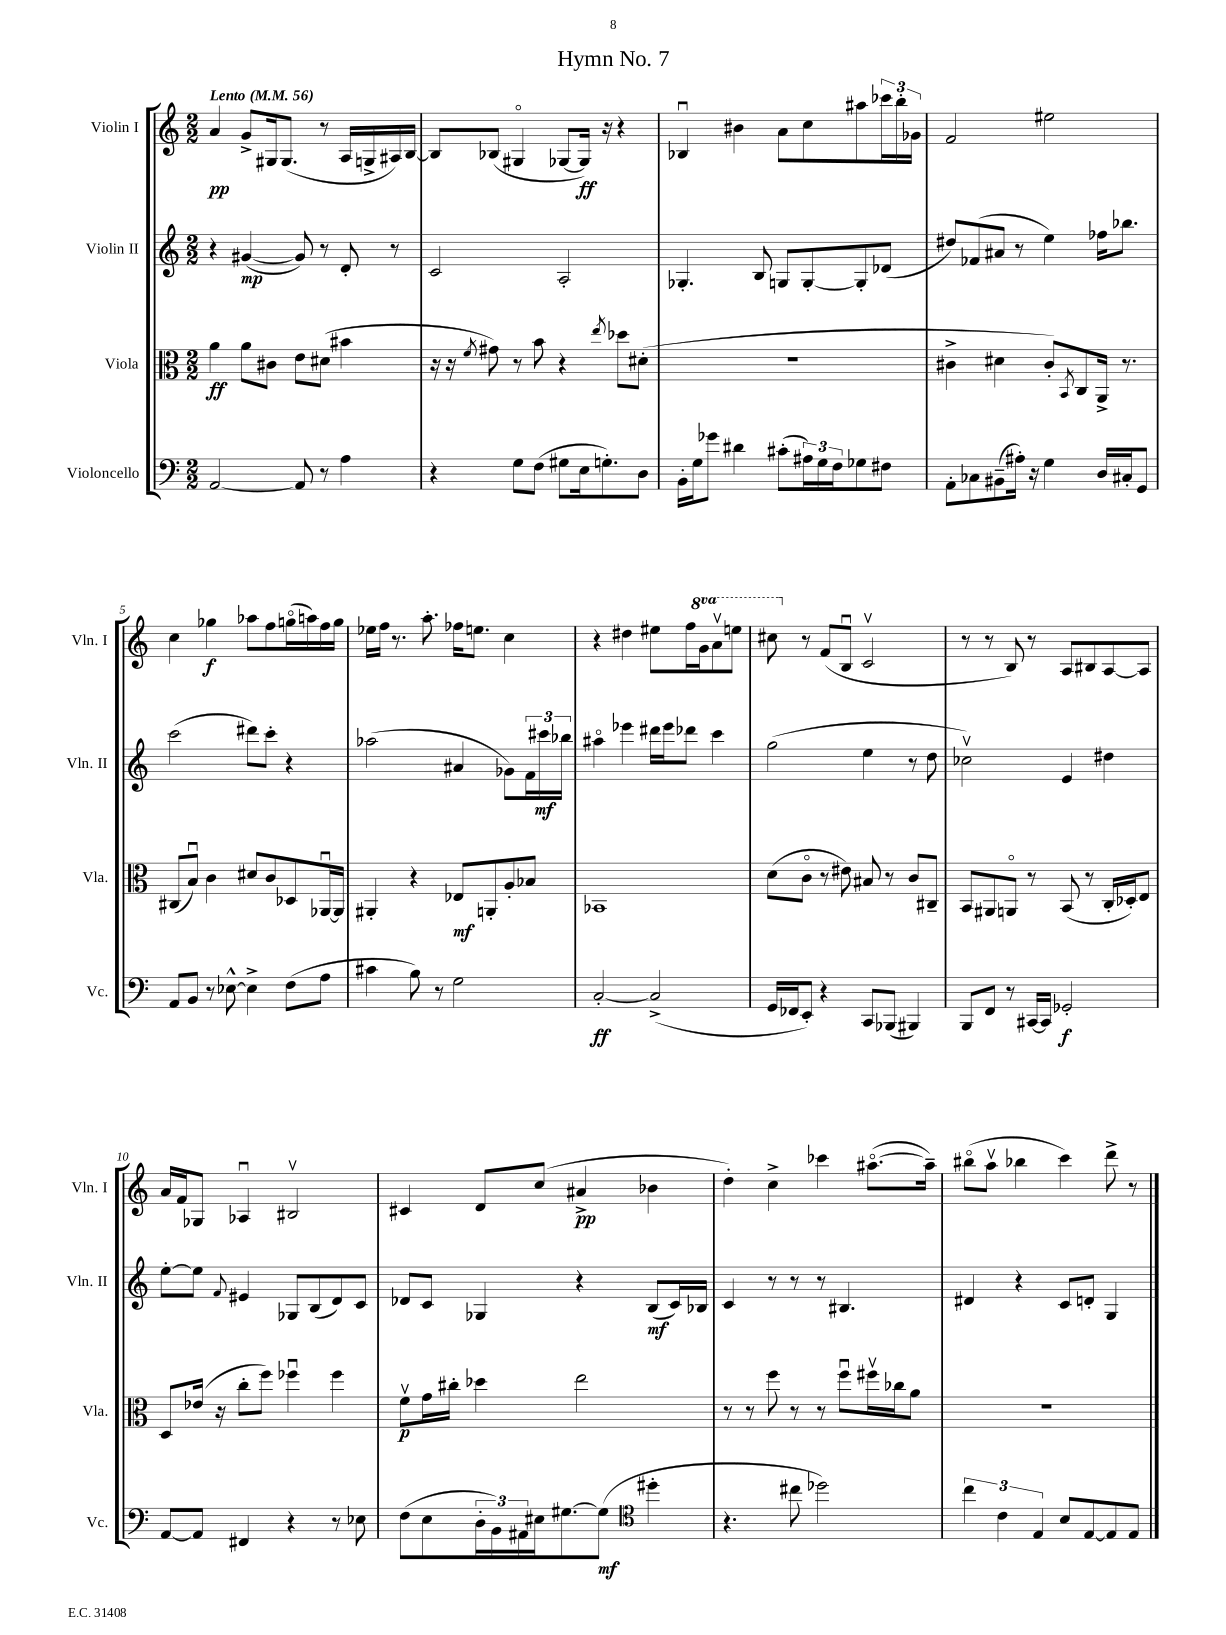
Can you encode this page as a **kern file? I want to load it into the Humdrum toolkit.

**kern	**kern	**kern	**kern
*staff4	*staff3	*staff2	*staff1
*clefF4	*clefC3	*clefG2	*clefG2
*k[]	*k[]	*k[]	*k[]
*M2/2	*M2/2	*M2/2	*M2/2
*MM56	*MM56	*MM56	*MM56
[2AA/	4a\	4r	4a/
.	8a\L	([4g#/	8g^/L
.	8c#\J	.	16G#/k
.	.	.	(8.G#/J
8AA/]	8e\L	8g#/])	.
8r	(8d#\J	8r	8r
4A\	4b#\	8d'/	16A/LL
.	.	.	16G^/
.	.	8r	16A#/)
.	.	.	[16B/JJ
=	=	=	=
4r	16r	2c/	8B/]L
.	16r	.	.
.	8qf/	.	.
.	8g#\)	.	(8B-/J
8G\L	8r	.	4G#o/
(8F\J	8b\	.	.
8G#\L	4r	2A'/	[8G-/L
16E\k	.	.	16G-/]Jk)
8.G'\)	.	.	16r
.	8qee/	.	.
.	8dd-\L	.	4r
8D\J	(8d#'\J	.	.
=	=	=	=
16BB'\LL	1r	4.G-'/	4B-u/
16G\J	.	.	.
8g-\J	.	.	.
4d#\	.	.	4b#\
.	.	8B/	.
(8c#'\L	.	8G/L	8a\L
24A#\L)	.	[8G'/	8cc\
24G\	.	.	.
24F\J	.	.	.
8G-\	.	8G'/]	8aa#\
8F#\J	.	(8d-/J	24ccc-\L
.	.	.	24bb'\
.	.	.	24g-\JJ
=	=	=	=
8AA'\L	4c#^\	8dd#/L)	2f/
8C-\	.	(8f-/	.
(8BB#~\	4d#\	8a#/J	.
16A#'\Jk)	.	8r	.
16r	.	.	.
4G\	8c#'/L)	4ee\)	2ee#\
.	8qBB/	.	.
.	8C/	.	.
16D/LL	16AA^/Jk	16ff-\LK	.
16C#'/J	8.r	8.bb-\J	.
8GG/J	.	.	.
=	=	=	=
8AA/L	(8C#/L	(2ccc\	4cc\
8BB/J	8Bu/J)	.	.
8r	4c\	.	4gg-\
[8E-^^\	.	.	.
4E-^\]	8d#/L	8ddd#\L)	8aa-\L
.	8c/	8ccc'\J	8ff\
(8F\L	8D-/	4r	(16ggo\L
.	.	.	16aa\)
8A\J	[16AA-u/L	.	16ff\
.	16AA-/]JJ	.	16gg\JJ
=	=	=	=
4c#\	4AA#'/	(2aa-\	16ee-\LL
.	.	.	16ff\JJ
.	.	.	8.r
8B\)	4r	.	.
.	.	.	8.aa'\
8r	.	.	.
2G\	8E-/L	4a#/	16ff-\LK
.	.	.	8.ee\J
.	8AA'/	.	.
.	8A'/	8g-\L)	4cc\
.	8B-/J	24f\L	.
.	.	24ccc#\	.
.	.	24bb-\JJ	.
=	=	=	=
[2C'/	1BB-	4aa#o\	4r
.	.	4eee-\	4dd#\
(2C^/]	.	16ddd#\LL	8ee#\L
.	.	16eee-\J	.
.	.	8ddd-\J	16ff\L
.	.	.	16gg\J
.	.	4ccc\	8aav\
.	.	.	8eee\J
=	=	=	=
16GG/LL	(8d\L	(2gg\	8ccc#\
16FF-/J	.	.	.
8EE'/J)	8co\J	.	8r
4r	8r	.	(8f/L
.	8e#\)	.	8Bu/J
8CC/L	8B#/	4ee\	2cv/
(8BBB-/J	8r	.	.
4BBB#/)	8c/L	8r	.
.	8C#~/J	8dd\	.
=	=	=	=
8BBB/L	8BB/L	2cc-v\)	8r
8FF/J	8AA#/	.	8r
8r	8AAo/J	.	8B/)
[16CC#/LL	8r	.	8r
16CC#/]JJ	.	.	.
2GG-'/	(8BB/	4e/	8A/L
.	8r	.	8B#/
.	16C'/LL	4dd#\	[8A/
.	16D-'/J)	.	.
.	8E/J	.	8A/]J
=	=	=	=
[8AA/L	8D/L	[8ee'\L	16a/LL
.	.	.	16f/J
8AA/]J	(16e-/Jk	8ee\]J	8G-/J
.	16r	.	.
.	.	8qqf/	.
4FF#/	8cc'\L	4e#/	4A-u/
.	8ff\J)	.	.
4r	4ff-u\	8G-/L	2B#v/
.	.	(8B/	.
8r	4ff-\	8d/)	.
8E-\	.	8c/J	.
=	=	=	=
(8F\L	8fv\L	8d-/L	4c#/
8E\	16g\L	8c/J	.
.	16cc#'\JJ	.	.
24D'\L	4dd-\	4G-/	8d/L
24BB\)	.	.	.
24AA#\	.	.	.
16E#\J	.	.	(8cc/J
[8.G#\	.	.	.
.	2ee\	4r	4a#^/
(8G#\]J	.	.	.
*clefC4	*	*	*
4dd#'\	.	(8B/L	4b-\
.	.	16c/L)	.
.	.	16B-/JJ	.
=	=	=	=
4.r	8r	4c/	4dd'\)
.	8r	.	.
.	8ff\	8r	4cc^\
8cc#\	8r	8r	.
2dd-\)	8r	8r	4ccc-\
.	8ffu\L	4.B#/	.
.	16ff#v\L	.	([8.aa#o\L
.	16cc-\J	.	.
.	8a\J	.	.
.	.	.	16aa#~\]Jk)
=	=	=	=
6cc\	1r	4d#/	(8bb#o\L
.	.	.	8aav\J
6c\	.	.	.
.	.	4r	4bb-\
6E/	.	.	.
8B/L	.	8c/L	4ccc\)
[8E/	.	8d'/J	.
8E/]	.	4G/	8ddd^\
8E/J	.	.	8r
==	==	==	==
*-	*-	*-	*-
